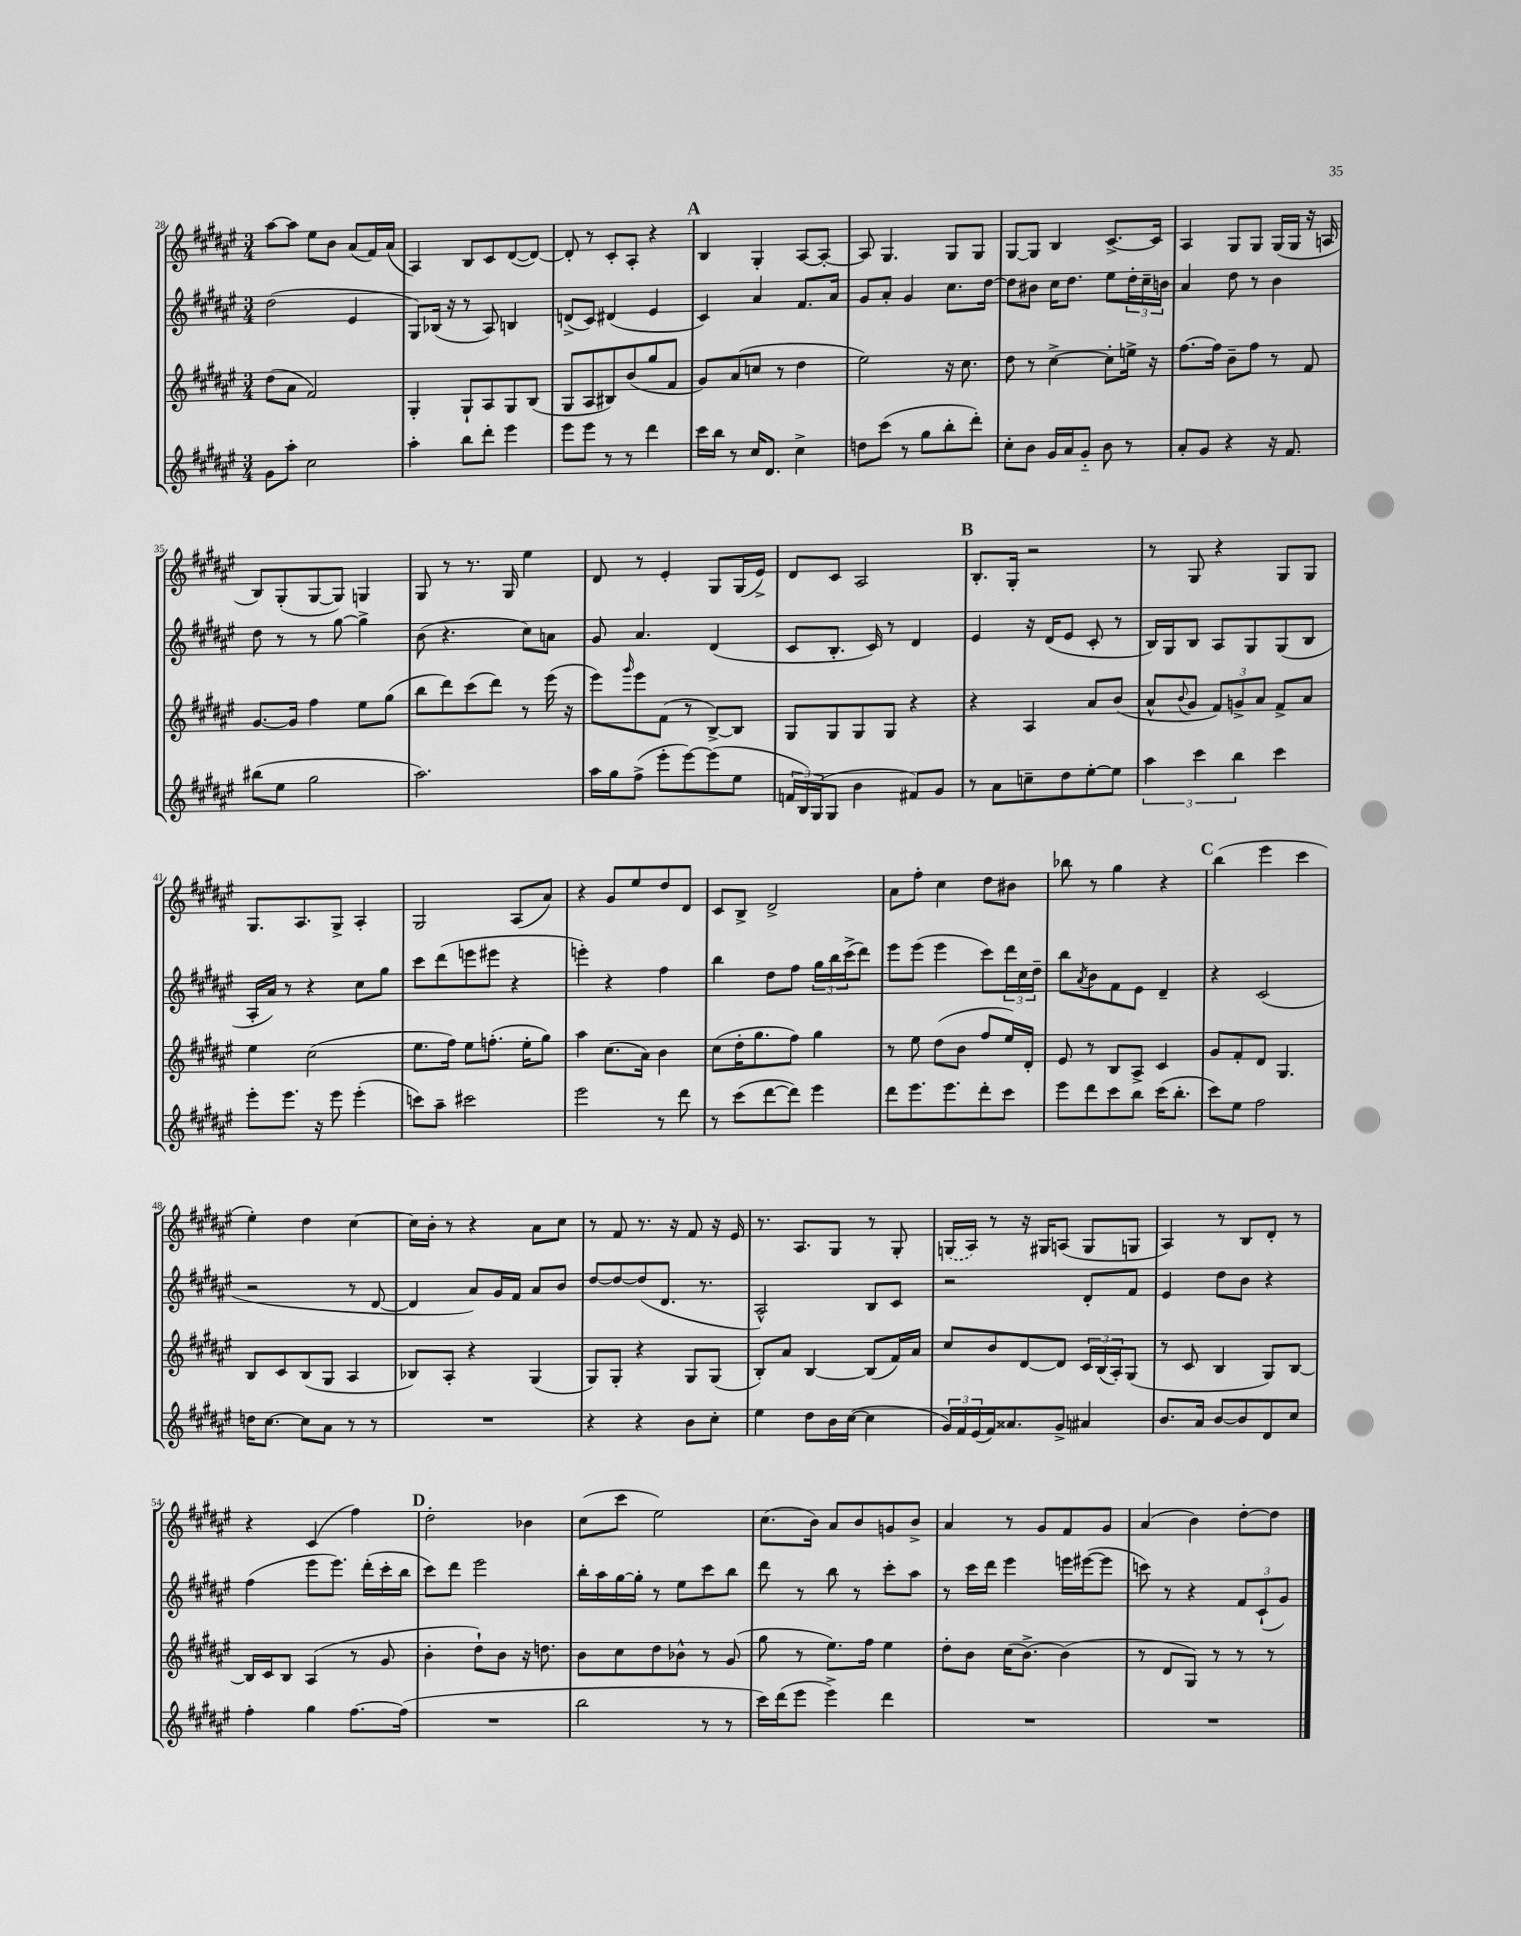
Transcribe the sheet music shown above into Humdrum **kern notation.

**kern	**kern	**kern	**kern
*staff4	*staff3	*staff2	*staff1
*clefG2	*clefG2	*clefG2	*clefG2
*k[f#c#g#d#a#e#]	*k[f#c#g#d#a#e#]	*k[f#c#g#d#a#e#]	*k[f#c#g#d#a#e#]
*M3/4	*M3/4	*M3/4	*M3/4
8g#	(8dd#	(2dd#	[8aa#
8aa#'	8a#	.	8aa#]
2cc#	2f#)	.	8ee#
.	.	.	8b
.	.	4e#	(8a#
.	.	.	16f#)
.	.	.	(16a#
=	=	=	=
4aa#'	4G#'	8G#)	4A#)
.	.	(16B-	.
.	.	16r	.
8bb	8G#`	8r	8B
8ddd#'	8A#	8A#)	8c#
4eee#	8G#	4B	([8d#
.	(8B	.	8d#_)
=	=	=	=
8eee#	8G#	(8d^	8d#']
8eee#	8A#	8c#)	8r
8r	8B#)	(4d#	8c#'
8r	(8b	.	8A#'
4ddd#	8gg#	4e#	4r
.	8f#	.	.
=	=	=	=
16ccc#	8g#)	4c#)	4B
16bb	.	.	.
8r	(8a#	.	.
16cc#	8cc	4a#	4G#'
8.d#	.	.	.
.	8r	.	.
4cc#^	4dd#	8.f#	[8A#
.	.	.	8A#'_
.	.	16a#	.
=	=	=	=
8dd	2ee#)	8g#	8A#]
(8ccc#	.	8a#'	4.G#
8r	.	4g#	.
8gg#	.	.	.
8bb'	16r	8.cc#	8G#
.	8.cc#	.	.
8ddd#')	.	.	8G#
.	.	[16dd#	.
=	=	=	=
8cc#'	8dd#	8dd#]	[8G#
8b	8r	8b#	8G#]
16g#	[4cc#^	16cc#	4B
16a#	.	8.dd#	.
8g#'~	.	.	.
8b	8cc#']	8ee#	[8.c#^
8r	16ee^	24dd#'	.
.	.	24cc#~	.
.	16r	.	16c#]
.	.	24b	.
=	=	=	=
8a#'	[8.ff#	4a#	4A#
8g#	.	.	.
.	16ff#]	.	.
4r	8b~	8dd#	8G#
.	8ff#	8r	8G#
16r	8r	4b	(16G#
8.f#	.	.	16G#
.	8f#	.	16r
.	.	.	16A
=	=	=	=
(8bb#	[8.g#	8dd#	8B)
8ee#	.	8r	(8G#'
.	16g#]	.	.
2gg#	4ff#	8r	[8G#
.	.	[8gg#	8G#])
.	8ee#	4gg#^]	4G
.	(8gg#	.	.
=	=	=	=
2.aa#)	8bb	(8b	8G#
.	8ddd#)	4.r	8r
.	(8ccc#	.	8.r
.	8ddd#)	.	.
.	.	.	16G#
.	8r	8cc#)	4ee#
.	(16eee#	8a	.
.	16r	.	.
=	=	=	=
16aa#	8eee#)	8g#	8d#
16gg#	.	.	.
.	16qqggg#	.	.
(8ff#^	8eee#	4.a#	8r
8eee#'	(8f#	.	4e#'
[8eee#)	8r	.	.
(8eee#]	[8B^)	(4d#	8G#
8ee#	8B]	.	(16G#
.	.	.	16e#^)
=	=	=	=
24f	8G#	8c#	8d#
24B)	.	.	.
(24G#	.	.	.
8G#	8G#	8.B'	8c#
4b	8G#	.	2A#
.	.	16c#)	.
.	8G#	8r	.
8f#)	4r	4d#	.
8g#	.	.	.
=	=	=	=
8r	4r	4e#	8.B'
8a#	.	.	.
.	.	.	16G#'
8cc~	4A#	16r	2r
.	.	(16d#	.
8dd#	.	8e#	.
[8ee#'	8a#	8c#'	.
8ee#]	(8b	8r	.
=	=	=	=
6aa#	8a#^^	16B)	8r
.	.	16G#	.
.	8qqb	.	.
.	8g#	8B	8G#
6ccc#	.	.	.
.	12f#)	8A#	4r
6bb	12g^	.	.
.	.	8G#	.
.	12a#	.	.
4ccc#	8f#^	(8G#	8G#
.	8a#	8B	8G#
=	=	=	=
8eee#'	4ee#	16A#'	8.G#
.	.	16a#)	.
8.eee#	.	8r	.
.	.	.	8.A#
.	(2cc#	4r	.
16r	.	.	.
8eee#	.	.	8G#^
(4eee#'	.	8cc#	4A#'
.	.	8gg#	.
=	=	=	=
8ccc)	8.ee#	8ccc#	2G#
8aa#~	.	(8ddd#	.
.	16ff#)	.	.
2ccc#	8ee#	8eee	.
.	(8.ff'	8eee#	.
.	.	4r	(8A#
.	16ee#'	.	.
.	8gg#)	.	8a#)
=	=	=	=
2eee#	4aa#	4eee')	4r
.	(8.cc#	4r	8g#
.	.	.	8ee#
.	16a#)	.	.
8r	4b	4ff#	8dd#
8ddd#	.	.	8d#
=	=	=	=
8r	(8cc#	4bb	8c#
(8ccc#	16dd#'	.	8B^
.	8.gg#	.	.
[8ddd#	.	8dd#	2d#^
8ddd#])	8ff#)	8ff#	.
4eee#	4gg#	24gg#	.
.	.	24bb	.
.	.	(24ccc#^	.
.	.	8ddd#)	.
=	=	=	=
8ddd#	8r	8eee#	8a#
8.eee#	8ee#	(8eee#	8ff#'
.	(8dd#	4eee#	4cc#
8.eee#	.	.	.
.	8b	.	.
8ddd#'	8ff#	8ccc#)	8dd#
8ccc#	16ee#)	24ddd#	8b#
.	.	24cc#	.
.	16d#'	.	.
.	.	24dd#~	.
=	=	=	=
8eee#	8e#	8bb	8bb-
.	.	8qa#	.
8ddd#	8r	8b	8r
8ccc#	8B	8f#	4gg#
8bb	8A#^	8e#	.
(16ccc#	4c#	4d#~	4r
8.bb'	.	.	.
=	=	=	=
8ccc#)	8g#	4r	(4bb
8ee#	8f#'	.	.
2ff#	8d#	(2c#	4eee#
.	4.G#	.	.
.	.	.	4ccc#
=	=	=	=
16dd	8B	2r	4ee#')
[8.cc#	.	.	.
.	8c#	.	.
8cc#]	(8B	.	4dd#
8a#	8G#	.	.
8r	4A#	8r	[4cc#
8r	.	[8d#	.
=	=	=	=
2.r	8B-)	4d#]	16cc#]
.	.	.	16b'
.	8A#'	.	8r
.	4r	8a#)	4r
.	.	16g#	.
.	.	16f#	.
.	(4G#	8a#	8a#
.	.	8b	8cc#
=	=	=	=
4r	8G#)	[8dd#	8r
.	8G#'	8dd#_	8f#
4r	4r	(8dd#]	8.r
.	.	8.d#	.
.	.	.	16r
8b	8G#	.	8f#
.	.	8.r	.
8cc#'	(8G#	.	16r
.	.	.	16e#
=	=	=	=
4ee#	8B')	2A#^^)	8.r
.	8a#	.	.
.	.	.	8.A#
8dd#	[4B	.	.
16b	.	.	8G#
([16cc#	.	.	.
4cc#]	(8B]	8B	8r
.	16f#)	8c#	8G#'
.	16a#	.	.
=	=	=	=
24g#)	8cc#	2r	(16G
24f#	.	.	.
.	.	.	16A#)
(24e#	.	.	.
16f#)	8b	.	8r
8.a##	.	.	.
.	[8d#	.	16r
.	.	.	16G#
8g#^	8d#]	.	(8A
4a#	24c#	8d#'	8G#
.	(24B	.	.
.	24A#')	.	.
.	(8G#	8f#	8G
=	=	=	=
8.b	8r	4e#	4A#)
.	8c#	.	.
16a#	.	.	.
[8b	4B	8dd#	8r
8b]	.	8b	8B
8d#	8G#)	4r	8d#'
8cc#	[8B	.	8r
=	=	=	=
4ff#'	16B]	(4ff#	4r
.	16c#	.	.
.	8B	.	.
4gg#	(4A#	8eee#	(4c#
.	.	8.eee#)	.
[8.ff#	8r	.	4ff#)
.	.	(16ddd#'	.
.	8g#	16ccc#'	.
(16ff#]	.	16bb	.
=	=	=	=
2.r	4b'	8ccc#)	2dd#'
.	.	8ddd#	.
.	8dd#`)	2eee#	.
.	8b	.	.
.	16r	.	4b-
.	8.dd	.	.
=	=	=	=
2bb	8b	16bb'	(8cc#
.	.	16aa#	.
.	8cc#	[16gg#	8ccc#
.	.	16gg#']	.
.	8dd#	8r	2ee#)
.	8b-^^	8ee#	.
8r	8r	8ccc#	.
8r	(8g#	8bb	.
=	=	=	=
16ccc#)	8gg#	8ddd#	(8.cc#
(16ddd#	.	.	.
8eee#	8r	8r	.
.	.	.	16b)
4eee#^)	8.ee#)	8bb	8a#
.	.	8r	8b
.	16ff#	.	.
4ddd#	4ee#	8ccc#'	8g
.	.	8aa#	8b^
=	=	=	=
2.r	8dd#'	8r	4a#
.	8b	16ccc#	.
.	.	16ddd#	.
.	(16cc#	4eee#	8r
.	[8.b^)	.	.
.	.	.	8g#
.	(4b]	16eee	8f#
.	.	([16eee#	.
.	.	8eee#]	8g#
=	=	=	=
2.r	8r	8ccc)	(4a#
.	8d#	8r	.
.	8G#)	4r	4b)
.	8r	.	.
.	8r	12f#	[8dd#'
.	.	(12c#`	.
.	8r	.	8dd#]
.	.	12g#)	.
==	==	==	==
*-	*-	*-	*-
